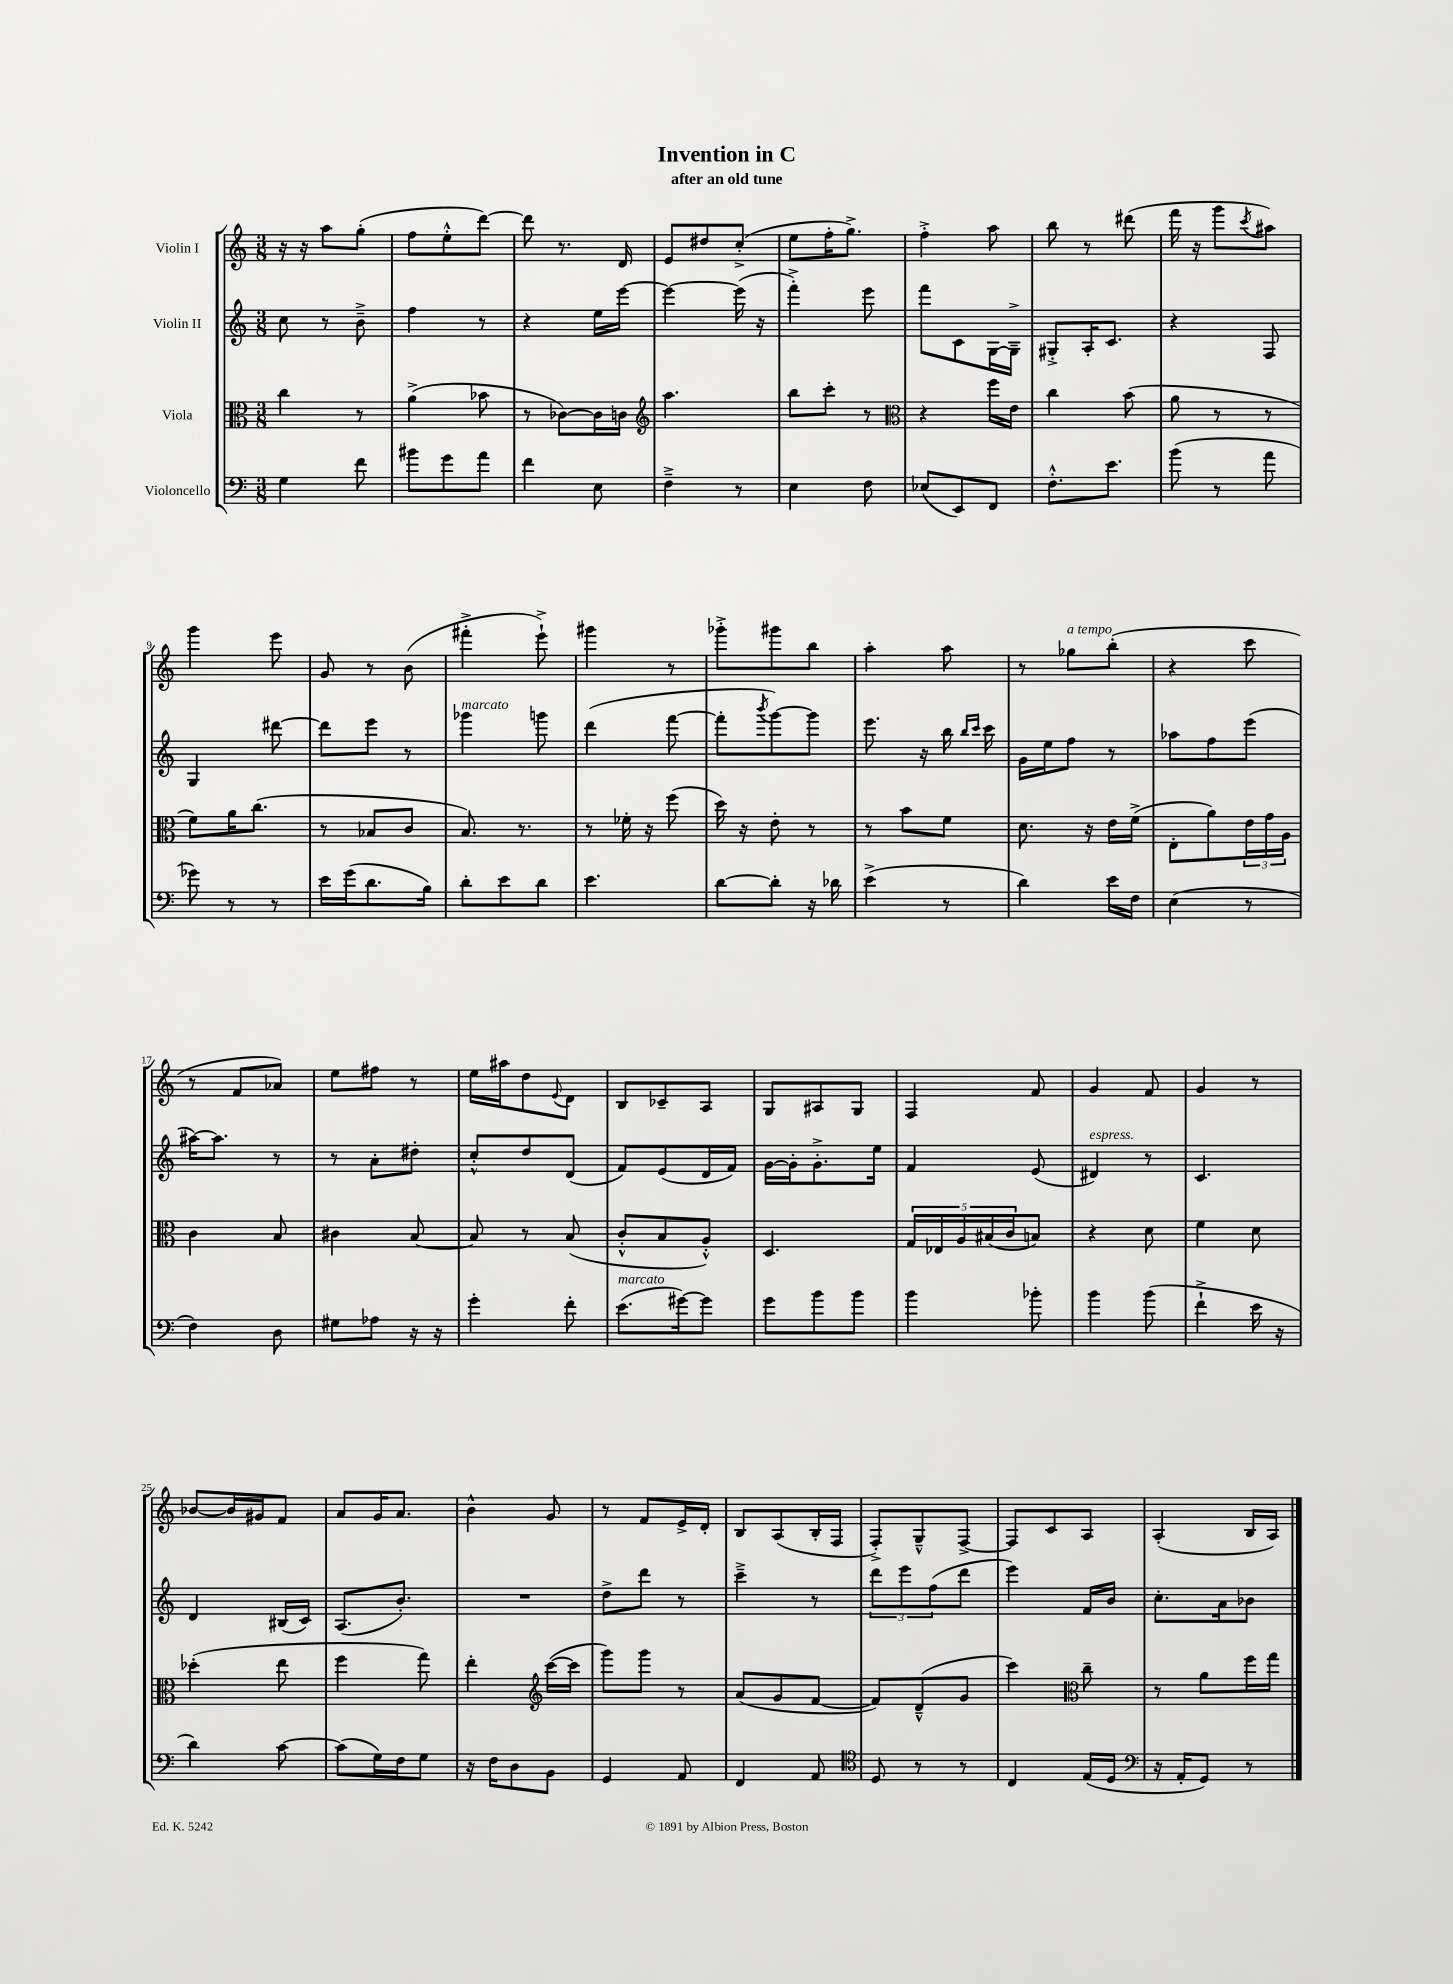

**kern	**kern	**kern	**kern
*staff4	*staff3	*staff2	*staff1
*clefF4	*clefC3	*clefG2	*clefG2
*k[]	*k[]	*k[]	*k[]
*M3/8	*M3/8	*M3/8	*M3/8
4G	4cc	8cc	16r
.	.	.	16r
.	.	8r	8aa
8f	8r	8b~^	(8gg'
=	=	=	=
8b#	(4a^	4ff	8ff
8g	.	.	8ee'^^
8a	8b-	8r	[8ddd)
=	=	=	=
4f	8r	4r	8ddd]
.	[8c-)	.	8.r
8E	16c-]	16ee	.
.	16c	[16eee	16d
=	=	=	=
*	*clefG2	*	*
4F~^	4.aa	4eee_	8e
.	.	.	8dd#
8r	.	(16eee]	(8cc'^
.	.	16r	.
=	=	=	=
4E	8bb	4fff'^)	8ee
.	8ccc'	.	16ff'
.	.	.	8.gg^)
8F	8r	8eee	.
=	=	=	=
*	*clefC3	*	*
(8E-	4r	8fff	4ff'^
8EE)	.	8c	.
8FF	16ff	[16G	8aa
.	16e	16G~^]	.
=	=	=	=
8.F'^^	4cc	8G#'^	8bb
.	.	16A'	8r
8.e	.	8.c	.
.	(8b	.	(8ddd#
=	=	=	=
(8b	8a	4r	16fff
.	.	.	16r
8r	8r	.	8ggg
.	.	.	8qccc
8a	8r	8F	8aa#)
=	=	=	=
8g-)	8f)	4G	4ggg
8r	16a	.	.
.	(8.cc	.	.
8r	.	[8ddd#	8eee
=	=	=	=
16e	8r	8ddd#]	8g
(16g	.	.	.
8.d	8B-	8eee	8r
.	8c	8r	(8b
16B)	.	.	.
=	=	=	=
8d'	8.B)	4ggg-	4fff#'^
8e	.	.	.
.	8.r	.	.
8d	.	8ggg	8eee`^)
=	=	=	=
4.e	8r	(4ddd	4ggg#
.	16f-'	.	.
.	16r	.	.
.	(8ff	[8fff	8r
=	=	=	=
[8d	16dd)	8fff']	8ggg-'^
.	16r	.	.
.	.	8qbbb	.
8d']	8e'	[8ggg)	8ggg#
16r	8r	8ggg]	8bb
16d-	.	.	.
=	=	=	=
(4e^	8r	8.eee	4aa'
.	8b	.	.
.	.	16r	.
8r	8f	16bb	8aa
.	.	16qqbb	.
.	.	16qqccc	.
.	.	16ccc	.
=	=	=	=
4d)	8.d	16g	8r
.	.	16ee	.
.	.	8ff	8gg-
.	16r	.	.
16e	16e	8r	(8bb'
16F	(16f^	.	.
=	=	=	=
(4E	8E'	8aa-	4r
.	8a)	8ff	.
8r	24e	(8eee	8ccc
.	24g	.	.
.	24A	.	.
=	=	=	=
4F)	4c	[16aa#)	8r
.	.	8.aa#]	.
.	.	.	8f
8D	8B	8r	8a-)
=	=	=	=
8G#	4c#	8r	8ee
8A-	.	8a'	8ff#
16r	[8B	8dd#'	8r
16r	.	.	.
=	=	=	=
4g'	8B]	8cc'^^	16ee
.	.	.	16aa#
.	8r	8dd	8dd
.	.	.	8qqe
8f'	(8B	(8d	8d
=	=	=	=
(8.e	8c'^^	8f)	8B
.	8B	(8e	8c-~
[16g#)	.	.	.
8g#]	8A'^^)	16d	8A
.	.	16f)	.
=	=	=	=
8g	4.D	[16g	8G
.	.	16g']	.
8b	.	8.g'^	8A#
8b	.	.	8G
.	.	16ee	.
=	=	=	=
4b	20G	4f	4F
.	20E-	.	.
.	20A	.	.
.	(20B#	.	.
.	20c	.	.
8b-'	8B)	(8e	8f
=	=	=	=
4b	4r	4d#)	4g
(8b	8d	8r	8f
=	=	=	=
4f`^	4f	4.c	4g
16e	8d	.	8r
16r	.	.	.
=	=	=	=
4d)	(4dd-'	4d	[8b-
.	.	.	16b-]
.	.	.	16g#
[8c	8ee	(16B#	8f
.	.	16c)	.
=	=	=	=
(8c]	4ff	(8.A	8a
16G)	.	.	16g
16F	.	8.b')	8.a
8G	8gg)	.	.
=	=	=	=
16r	4ee'	4.r	4b^^
16F	.	.	.
8D	.	.	.
*	*clefG2	*	*
8BB	([16ccc	.	8g
.	16ccc]	.	.
=	=	=	=
4GG	8ggg)	8dd^	8r
.	8ggg	8ddd	8f
8AA	8r	8r	16e^
.	.	.	16d'
=	=	=	=
4FF	(8a	4ccc~^	8B
.	8g	.	(8A
8AA	[8f	8r	16B'
.	.	.	16F
=	=	=	=
*clefC4	*	*	*
8D	8f])	12ddd	8F'^)
.	.	12eee	.
8r	(8d~^^	.	8G~^^
.	.	(12ff	.
8r	8g	8ddd	[8F^
=	=	=	=
4C	4ccc)	4eee)	8F]
.	.	.	8c
*	*clefC3	*	*
(16E	8cc~	16f	8A
16D	.	16b	.
=	=	=	=
*clefF4	*	*	*
16r	8r	8.cc'	(4A'
16AA'	.	.	.
8GG)	8a	.	.
.	.	16a	.
8r	16ff	8b-	16B
.	16gg	.	16A)
==	==	==	==
*-	*-	*-	*-
